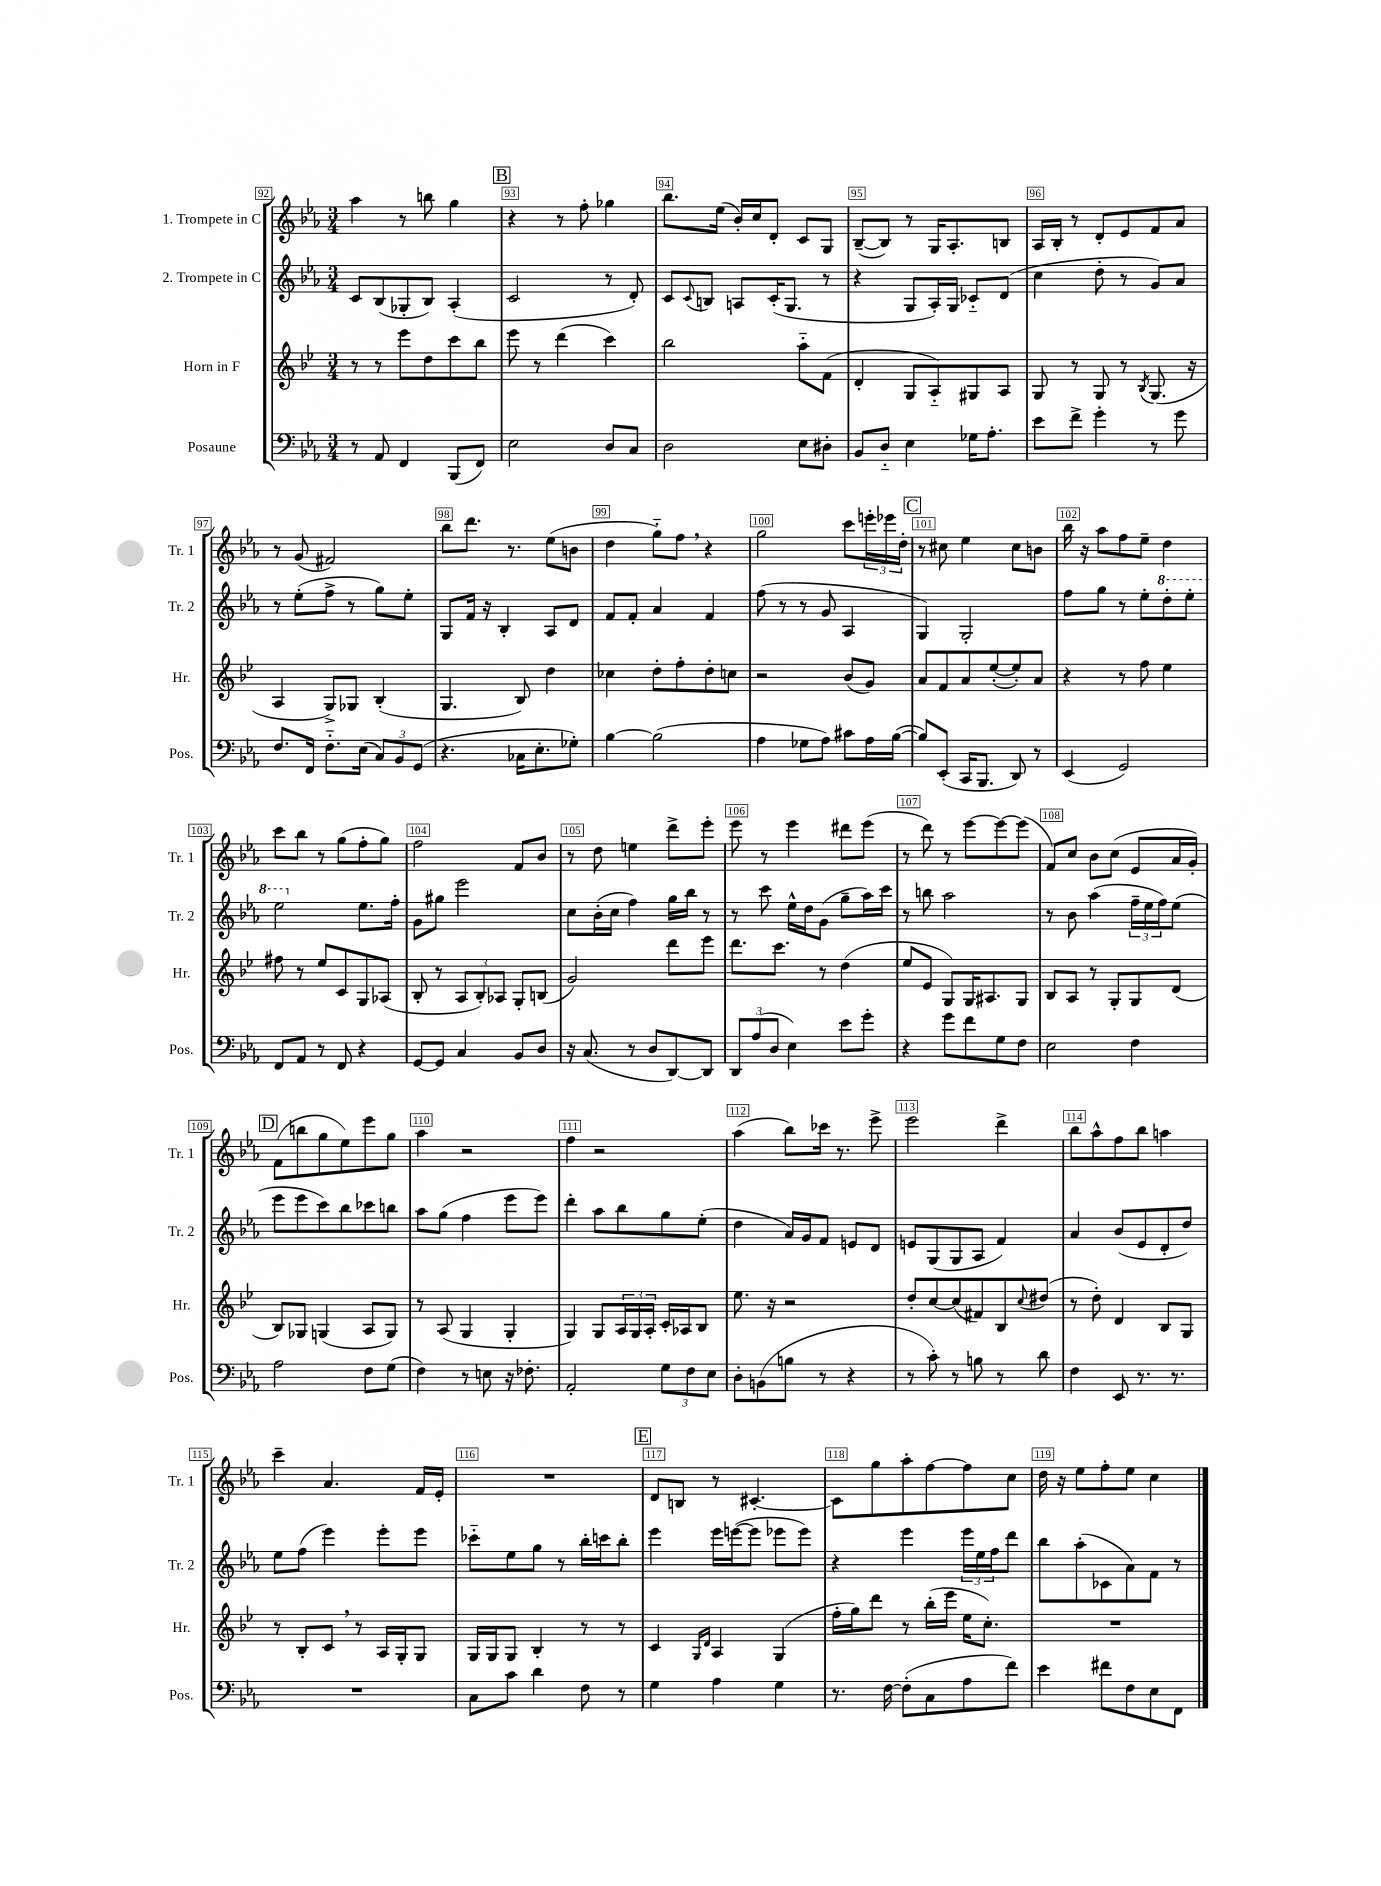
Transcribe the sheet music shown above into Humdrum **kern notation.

**kern	**kern	**kern	**kern
*staff4	*staff3	*staff2	*staff1
*clefF4	*clefG2	*clefG2	*clefG2
*k[b-e-a-]	*k[b-e-]	*k[b-e-a-]	*k[b-e-a-]
*M3/4	*M3/4	*M3/4	*M3/4
8r	8r	8c	4aa-
8AA-	8r	(8B-	.
4FF	8eee-	8G-'	8r
.	8dd	8B-)	8bb
(8BBB-	8ccc	(4A-'	4gg
8FF)	8bb-	.	.
=	=	=	=
2E-	8eee-	2c	4r
.	8r	.	.
.	(4ddd	.	8r
.	.	.	8ff'
8D	4ccc)	8r	4gg-
8C	.	8d')	.
=	=	=	=
2D	2bb-	8c	8.bb-
.	.	8qqc	.
.	.	8B	.
.	.	.	(16ee-
.	.	8A	16b-')
.	.	.	16cc
.	.	(16c'	8d'
.	.	8.G	.
8E-	8aa'~	.	8c
8D#'	(8f	8r	8G
=	=	=	=
8BB-	4d'	4r	([8B-~
8D'~	.	.	8B-])
4E-	8G	8G	8r
.	8A'~)	16A-')	16G
.	.	16G	8.A-'
16G-	8G#	8c-'~	.
8.A-'	.	.	.
.	8A	(8d	8B
=	=	=	=
8e-	8G	4cc	16A-
.	.	.	16B-'
8f^	8r	.	8r
4g'	8G	8dd'	8d'
.	8r	8r	8e-
.	8qB-	.	.
8r	(8.G	8g)	8f
8g	.	8a-	8a-
.	16r	.	.
=	=	=	=
8.F	4A	8r	8r
.	.	(8ee-'	(8g
16FF	.	.	.
8.F'~	8G^)	8ff^	2f#)
.	8G-	8r	.
(16E-	.	.	.
12C)	(4B-'	8gg)	.
12BB-	.	.	.
.	.	8ee-'	.
(12GG	.	.	.
=	=	=	=
4.r	4.G	8G	8bb-
.	.	16f	8.ddd
.	.	16r	.
.	.	4B-'	.
.	.	.	8.r
16C-	8B-)	.	.
8.E-'	.	.	.
.	4dd	8A-	(8ee-
8G-')	.	8d	8b
=	=	=	=
[4B-	4cc-	8f	4dd
.	.	8f'	.
(2B-]	8dd'	4a-	8gg'~)
.	8ff'	.	8ff
.	8dd'	4f	4r
.	8cc	.	.
=	=	=	=
4A-	2r	(8ff	2gg
.	.	8r	.
8G-	.	8r	.
8A-)	.	8g	.
8c#	(8b-	4A-	8ccc
16A-	8g)	.	24eee'
.	.	.	24eee-
([16B-	.	.	.
.	.	.	24dd'
=	=	=	=
8B-])	8a	4G)	8r
(8EE-'	8f	.	8cc#
16CC	8a	2G'	4ee-
8.BBB-	.	.	.
.	([8ee-'	.	.
8DD)	8ee-'])	.	8cc#
8r	8a	.	8b
=	=	=	=
(4EE-	4r	8ff	16bb-
.	.	.	16r
.	.	8gg	8aa-
2GG)	8r	8r	8ff
.	8ff	8ee-'	8ee-~
.	4ee-	8ddd'	4dd
.	.	8eee-'	.
=	=	=	=
8FF	8ff#	2eee-	8ccc
8AA-	8r	.	8bb-
8r	8ee-	.	8r
8FF	8c	.	(8gg
4r	8G	8.ee-	8ff'
.	(8A-	.	8gg)
.	.	16ff'	.
=	=	=	=
[8GG	8B-'	8g	2ff
8GG]	8r	8gg#	.
4C	12A	2eee-	.
.	12B-')	.	.
.	12A-	.	.
8BB-	8G'	.	8f
8D	(8B	.	8b-
=	=	=	=
16r	2g)	8cc	8r
(8.C	.	.	.
.	.	(16b-'	8dd
.	.	16cc	.
8r	.	4ff)	4ee
8D	.	.	.
[8DD)	8ddd	16gg	8ddd^
.	.	16bb-	.
8DD]	8eee-	8r	8eee-'
=	=	=	=
12DD	8.ddd	8r	8eee-
(12A-	.	.	.
.	.	8ccc	8r
12D	.	.	.
.	8.ccc	.	.
4E-)	.	16ee-^^	4eee-
.	.	16dd	.
.	8r	(8g	.
8e-	(4dd	8gg~	8ddd#
8g'	.	16aa-)	(8eee-
.	.	16ccc	.
=	=	=	=
4r	8ee-	8r	8r
.	8e-	8bb	8ddd)
8g	8G)	2aa-	8r
8f	16G	.	[8eee-
.	8.A#	.	.
8G	.	.	8eee-_
8F	8G	.	(8eee-]
=	=	=	=
2E-	8B-	8r	8f)
.	8A	8b-	8cc
.	8r	(4aa-	8b-
.	8G'	.	(8cc
4F	8G	24ff~	8e-
.	.	24ee-	.
.	.	24ff)	.
.	(8d	(8ee-	16a-
.	.	.	16g')
=	=	=	=
2A-	8B-)	8eee-	(8f
.	8G-	8eee-	8bb
.	(4G	8ccc)	8gg
.	.	8bb-	8ee-)
8F	8A	8ccc-	8eee-
(8G	8G)	8bb	8gg
=	=	=	=
4F)	8r	8aa-	4aa-
.	(8A	(8gg	.
8r	4G	4ff	2r
8E	.	.	.
16r	4G'	8eee-	.
8.F-'	.	.	.
.	.	8eee-)	.
=	=	=	=
2AA-'	4G)	4ddd'	4ff
.	8G	8aa-	2r
.	24A	8bb-	.
.	24G	.	.
.	24A'	.	.
12G	16c'	8gg	.
.	16A-	.	.
12F	.	.	.
.	8B-	(8ee-'	.
12E-	.	.	.
=	=	=	=
8D'	8.ee-	4dd	(4aa-
(8BB	.	.	.
.	16r	.	.
8B	2r	16a-)	8bb-)
.	.	16g	.
8r	.	8f	16ccc-
.	.	.	8.r
4r	.	8e	.
.	.	8d	8eee-^
=	=	=	=
8r	8dd'	8e	2eee-
8c')	[8cc	(8G	.
8r	(8cc]	8G	.
8B	8f#)	8A-	.
8r	8B-	4f)	4ddd^
.	8qqcc	.	.
8d	(8dd#	.	.
=	=	=	=
4F	8r	4a-	8bb-
.	8dd')	.	8aa-^^
8EE-	4d	(8b-	8ff
8.r	.	8e-	8bb-
.	8B-	8d'	4aa
8.r	.	.	.
.	8G	8dd)	.
=	=	=	=
2.r	8r	8ee-	4ccc~
.	8B-'	(8ff	.
.	8c	4eee-)	4.a-
.	8r	.	.
.	16A	8eee-'	.
.	16G'	.	.
.	8G	8eee-	16f
.	.	.	16e-'
=	=	=	=
8C	16G	8ccc-'~	2.r
.	16G	.	.
8c	8G	8ee-	.
4d	4B-'	8gg	.
.	.	8r	.
8F	8r	16bb-'	.
.	.	16ccc	.
8r	8r	8bb-'	.
=	=	=	=
4G	4c	4eee-	8d
.	.	.	8B
.	16qqG	.	.
.	16qqd	.	.
4A-	4A	16eee-	8r
.	.	([16eee	.
.	.	8eee]	[4.c#'
4G	(4G	8eee-	.
.	.	8eee-)	.
=	=	=	=
8.r	16ff'	4r	8c#]
.	16gg)	.	.
.	8ddd	.	8gg
[16F	.	.	.
(8F']	8r	4eee-	8aa-'
8C	(16bb-'	.	[8ff
.	16eee-	.	.
8A-	16ee-	24eee-	8ff]
.	.	24ee-	.
.	8.cc')	.	.
.	.	24ff	.
8f)	.	8ddd	8cc
=	=	=	=
4e-	2.r	8bb-	16dd
.	.	.	16r
.	.	(8aa-'	8ee-
8f#	.	8c-	8ff'
8F	.	8a-)	8ee-
8E-	.	8f	4cc
8FF	.	8r	.
==	==	==	==
*-	*-	*-	*-
